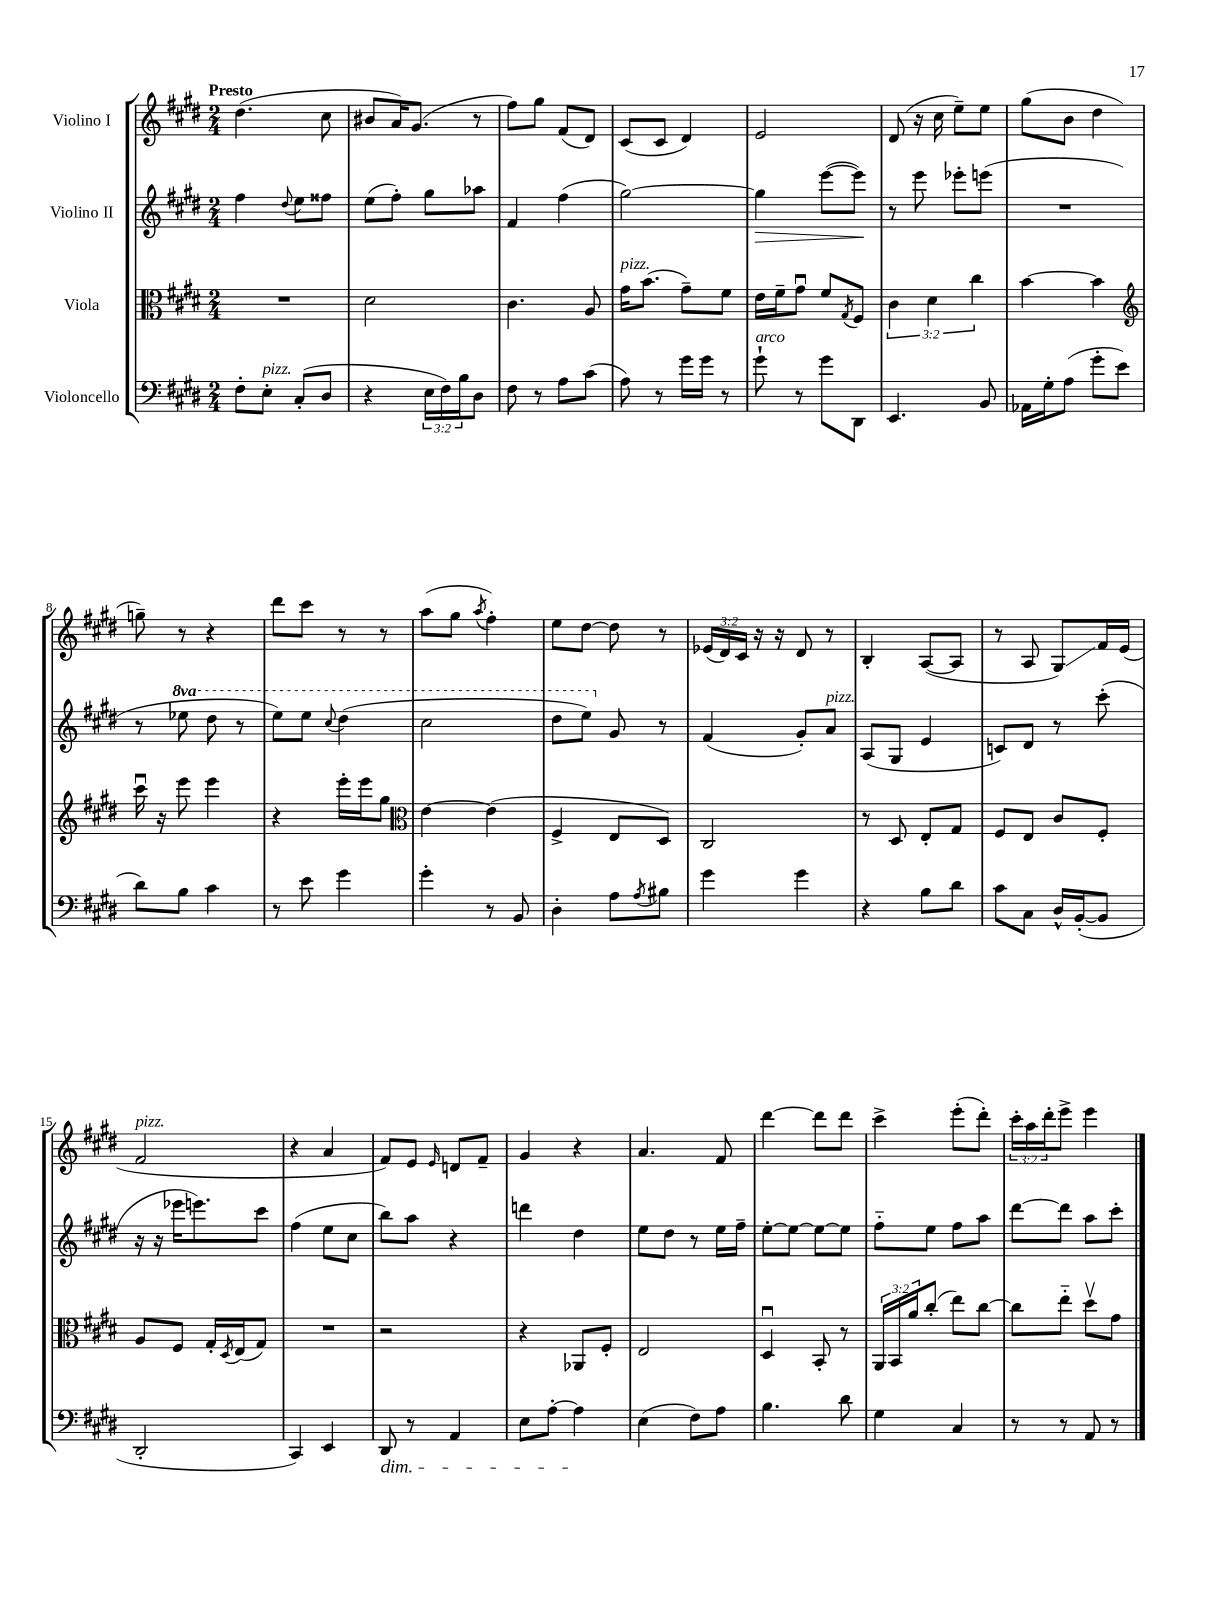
<<
\new StaffGroup <<
\new Staff = "s0" \with { instrumentName = "Violino I" } {
    \clef treble \key e \major \numericTimeSignature \time 2/4 \override Staff.TupletNumber.text = #tuplet-number::calc-fraction-text \tempo "Presto"
    dis''4.( cis''8 |
    bis'8 a'16) gis'8.( r8 |
    fis''8) gis''8 fis'8( dis'8) |
    cis'8( cis'8 dis'4) |
    e'2 |
    dis'8( r16 cis''16 e''8--) e''8 |
    gis''8( b'8 dis''4 |
    g''8--) r8 r4 |
    dis'''8 cis'''8 r8 r8 |
    a''8( gis''8 \acciaccatura { a''8 } fis''4-.) |
    e''8 dis''8~ dis''8 r8 |
    \tuplet 3/2 { ees'16( dis'16) cis'16 } r16 r16 dis'8 r8 |
    b4-. a8~( a8 |
    r8 a8 gis8\glissando) fis'16 e'16( |
    fis'2^\markup { \italic "pizz." } |
    r4 a'4 |
    fis'8) e'8 \grace { e'16 } d'8 fis'8-- |
    gis'4 r4 |
    a'4. fis'8 |
    dis'''4~ dis'''8 dis'''8 |
    cis'''4-> e'''8-.( dis'''8-.) |
    \tuplet 3/2 { cis'''16-. a''16 dis'''16-. } e'''8-> e'''4 \bar "|." |
}
\new Staff = "s1" \with { instrumentName = "Violino II" } {
    \clef treble \key e \major \numericTimeSignature \time 2/4 \set Staff.ottavationMarkups = #ottavation-simple-ordinals
    fis''4 \appoggiatura { dis''8 } e''8 fisis''8 |
    e''8( fis''8-.) gis''8 aes''8 |
    fis'4 fis''4( |
    gis''2~) |
    gis''4\> e'''8~( e'''8\!) |
    r8 e'''8 ees'''8-. e'''8( |
    R2 |
    r8 \ottava #1 ees'''8 dis'''8 r8 |
    e'''8) e'''8 \appoggiatura { cis'''8 } dis'''4( |
    cis'''2 |
    dis'''8 e'''8) \ottava #0 gis'8 r8 |
    fis'4( gis'8-.) a'8^\markup { \italic "pizz." } |
    a8( gis8 e'4 |
    c'8) dis'8 r8 cis'''8-.( |
    r16 r16 ees'''16 e'''8.) cis'''8 |
    fis''4( e''8 cis''8 |
    b''8) a''8 r4 |
    d'''4 dis''4 |
    e''8 dis''8 r8 e''16 fis''16-- |
    e''8~-. e''8~ e''8~ e''8 |
    fis''8-_ e''8 fis''8 a''8 |
    dis'''8~ dis'''8 a''8 cis'''8-. \bar "|." |
}
\new Staff = "s2" \with { instrumentName = "Viola" } {
    \clef alto \key e \major \numericTimeSignature \time 2/4 \override Staff.TupletNumber.text = #tuplet-number::calc-fraction-text
    R2 |
    dis'2 |
    cis'4. a8 |
    gis'16^\markup { \italic "pizz." } b'8.( gis'8--) fis'8 |
    e'16 fis'16-- gis'8\downbow fis'8 \acciaccatura { gis8 } fis8 |
    \tuplet 3/2 { cis'4 dis'4 cis''4 } |
    b'4~ b'4 |
    \clef treble cis'''16\downbow r16 e'''8 e'''4 |
    r4 e'''16-. e'''16 gis''8 |
    \clef alto e'4~ e'4( |
    fis4-> e8 dis8) |
    cis2 |
    r8 dis8 e8-. gis8 |
    fis8 e8 cis'8 fis8-. |
    a8 fis8 gis16-. \acciaccatura { dis8 } e16( gis8) |
    R2 |
    r2 |
    r4 aes,8 fis8-. |
    e2 |
    dis4\downbow b,8-. r8 |
    \tuplet 3/2 { a,16 b,16 a'16 } cis''8-.( e''8) cis''8~ |
    cis''8 e''8-_ dis''8\upbow gis'8 \bar "|." |
}
\new Staff = "s3" \with { instrumentName = "Violoncello" } {
    \clef bass \key e \major \numericTimeSignature \time 2/4 \override Staff.TupletNumber.text = #tuplet-number::calc-fraction-text
    fis8-. e8-.^\markup { \italic "pizz." } cis8-.( dis8 |
    r4 \tuplet 3/2 { e16 fis16) b16 } dis8 |
    fis8 r8 a8 cis'8( |
    a8) r8 gis'16 gis'16 r8 |
    gis'8-!^\markup { \italic "arco" } r8 gis'8 dis,8 |
    e,4. b,8 |
    aes,16 gis16-. a8( gis'8-. e'8 |
    dis'8) b8 cis'4 |
    r8 e'8 gis'4 |
    gis'4-. r8 b,8 |
    dis4-. a8 \acciaccatura { a8 } bis8 |
    gis'4 gis'4 |
    r4 b8 dis'8 |
    cis'8 cis8 dis16-^ b,16~-.( b,8 |
    dis,2-. |
    cis,4) e,4 |
    dis,8\dim r8 a,4 |
    e8 a8~-. a4\! |
    e4( fis8) a8 |
    b4. dis'8 |
    gis4 cis4 |
    r8 r8 a,8 r8 \bar "|." |
}
>>
>>
